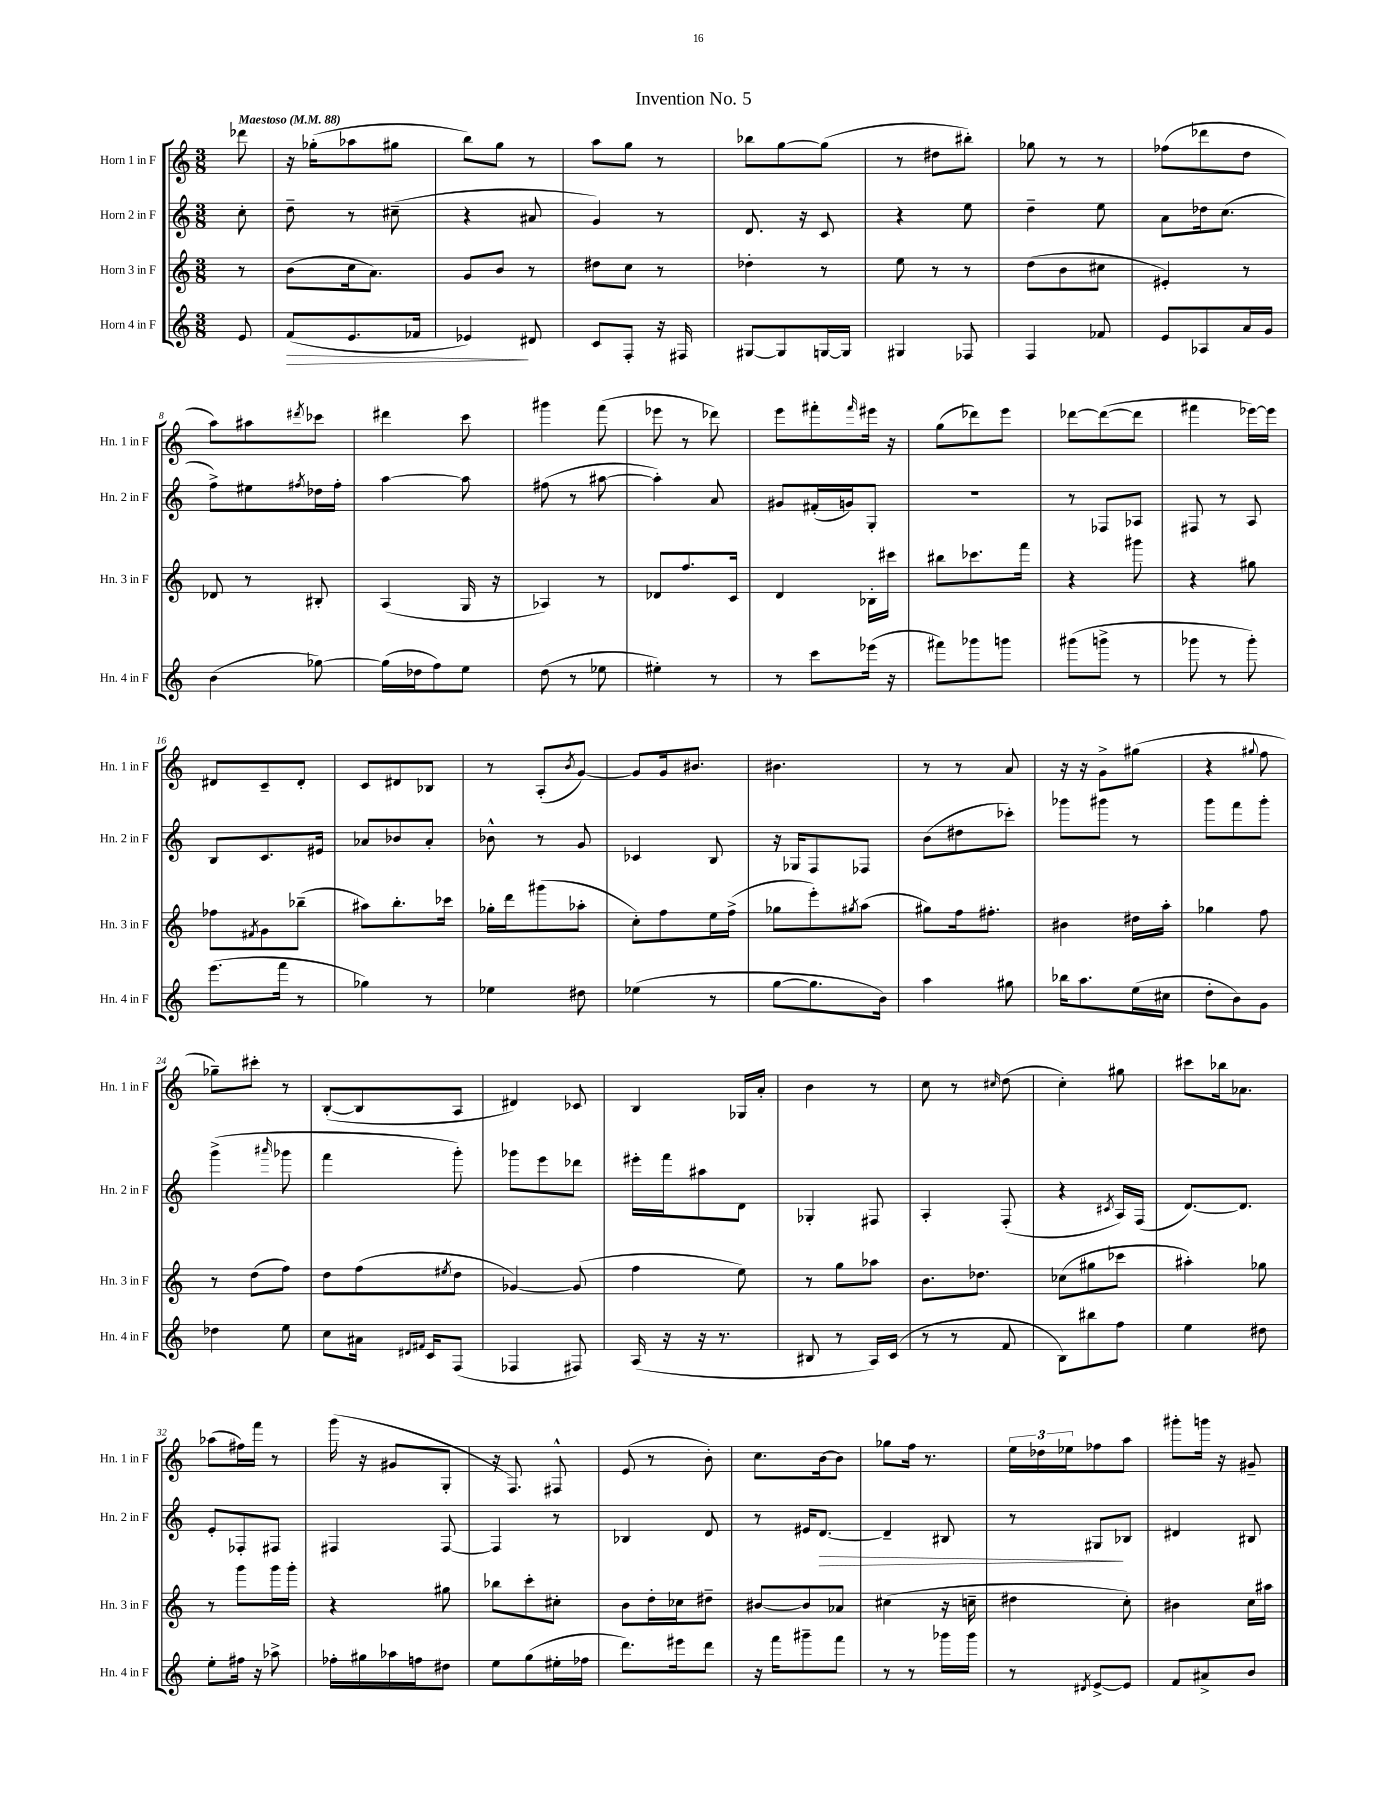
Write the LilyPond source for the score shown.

\header { title = "Invention No. 5" }
<<
\new StaffGroup <<
\new Staff = "s0" \with { instrumentName = "Horn 1 in F" shortInstrumentName = "Hn. 1 in F" } {
    \clef treble \key c \major \numericTimeSignature \time 3/8 \partial 8 \tempo "Maestoso" 4 = 88
    des'''8 |
    r16 ges''16-.( aes''8 gis''8 |
    b''8) g''8 r8 |
    a''8 g''8 r8 |
    bes''8 g''8~ g''8( |
    r8 dis''8 bis''8-.) |
    ges''8 r8 r8 |
    fes''8( des'''8 d''8 |
    a''8) ais''8 \acciaccatura { dis'''8 } ces'''8 |
    dis'''4 c'''8 |
    gis'''4 f'''8( |
    ees'''8 r8 des'''8) |
    e'''8 fis'''8-. \grace { fis'''16 } eis'''16 r16 |
    g''8( des'''8) e'''8 |
    des'''8~ des'''8~( des'''8 |
    fis'''4 ees'''16~) ees'''16 |
    dis'8 c'8-- dis'8-. |
    c'8 dis'8 bes8 |
    r8 a8-.( \acciaccatura { b'8 } g'8~) |
    g'8 g'16 bis'8. |
    bis'4. |
    r8 r8 a'8 |
    r16 r16 g'8-> gis''8( |
    r4 \appoggiatura { gis''8 } f''8 |
    ges''8--) cis'''8-. r8 |
    b8~-.( b8 a8 |
    dis'4) ces'8 |
    b4 ges16 a'16-. |
    b'4 r8 |
    c''8 r8 \grace { cis''16 } d''8( |
    c''4-.) gis''8 |
    cis'''8 bes''16 aes'8. |
    aes''8( fis''16) f'''16 r8 |
    g'''16( r16 gis'8 g8-. |
    r16 f8.) fis8-^ |
    e'8( r8 b'8-.) |
    c''8. b'16~ b'8 |
    ges''8 f''16 r8. |
    \tuplet 3/2 { e''16 des''16 ees''16 } fes''8 a''8 |
    gis'''8-. g'''16 r16 gis'8-- \bar "|." |
}
\new Staff = "s1" \with { instrumentName = "Horn 2 in F" shortInstrumentName = "Hn. 2 in F" } {
    \clef treble \key c \major \numericTimeSignature \time 3/8 \partial 8
    c''8-. |
    d''8-- r8 cis''8--( |
    r4 ais'8 |
    g'4) r8 |
    d'8. r16 c'8 |
    r4 e''8 |
    d''4-- e''8 |
    a'8 des''16 c''8.( |
    f''8->) eis''8 \acciaccatura { fis''8 } des''16 fis''16-. |
    a''4~ a''8 |
    fis''8( r8 ais''8~ |
    ais''4-.) a'8 |
    gis'8 fis'16-.( g'16) g8-. |
    r4. |
    r8 fes8 aes8 |
    fis8 r8 a8 |
    b8 c'8. eis'16 |
    aes'8 bes'8 aes'8-. |
    bes'8-^ r8 g'8 |
    ces'4 b8 |
    r16 ges16 f8 fes8 |
    b'8( dis''8 ces'''8-.) |
    ges'''8 gis'''8 r8 |
    g'''8 f'''8 g'''8-. |
    g'''4->( \grace { ais'''16 } ges'''8 |
    f'''4 g'''8-.) |
    ges'''8 e'''8 des'''8 |
    eis'''16-. f'''16 ais''8 d'8 |
    ges4-. fis8 |
    a4-. f8-.( |
    r4 \acciaccatura { cis'8 } a16) f16( |
    d'8.~) d'8. |
    e'8-. fes8-. fis8 |
    fis4 fis8~ |
    fis4 r8 |
    bes4 d'8 |
    r8 eis'16 d'8.~\> |
    d'4-- bis8 |
    r8 gis8\! bes8 |
    dis'4 bis8 \bar "|." |
}
\new Staff = "s2" \with { instrumentName = "Horn 3 in F" shortInstrumentName = "Hn. 3 in F" } {
    \clef treble \key c \major \numericTimeSignature \time 3/8 \partial 8
    r8 |
    b'8( c''16 a'8.) |
    g'8 b'8 r8 |
    dis''8 c''8 r8 |
    des''4-. r8 |
    e''8 r8 r8 |
    d''8( b'8 cis''8 |
    eis'4-.) r8 |
    des'8 r8 bis8-. |
    a4( g16 r16 |
    aes4) r8 |
    des'8 f''8. c'16 |
    d'4 bes16-. cis'''16 |
    bis''8 ces'''8. f'''16 |
    r4 gis'''8 |
    r4 gis''8 |
    fes''8 \acciaccatura { fis'8 } g'8 bes''8--( |
    ais''8) b''8.-. ces'''16 |
    ges''16-. d'''16 gis'''8( aes''8-. |
    c''8-.) f''8 e''16 f''16->( |
    ges''8 e'''8-.) \acciaccatura { gis''8 } a''8( |
    gis''8) f''16 fis''8.-. |
    bis'4 dis''16 a''16-. |
    ges''4 f''8 |
    r8 d''8( f''8) |
    d''8 f''8( \acciaccatura { eis''8 } d''8 |
    ges'4~) ges'8( |
    f''4 e''8) |
    r8 g''8 aes''8 |
    b'8. des''8. |
    ces''8( gis''8 ces'''8 |
    ais''4-.) ges''8 |
    r8 g'''8 g'''16 g'''16-. |
    r4 gis''8 |
    bes''8 c'''8-. cis''8-. |
    b'8 d''16-. ces''16 dis''8-- |
    bis'8~ bis'8 aes'8 |
    cis''4( r16 c''16-- |
    dis''4 c''8-.) |
    bis'4 c''16 ais''16 \bar "|." |
}
\new Staff = "s3" \with { instrumentName = "Horn 4 in F" shortInstrumentName = "Hn. 4 in F" } {
    \clef treble \key c \major \numericTimeSignature \time 3/8 \partial 8
    e'8 |
    f'8\>( e'8. fes'16 |
    ees'4\!) dis'8 |
    c'8 f8-. r16 fis16 |
    gis8~ gis8 g16~ g16 |
    gis4 fes8 |
    f4 fes'8 |
    e'8 aes8 a'16 g'16 |
    b'4( ges''8~) |
    ges''16( des''16 f''8) e''8 |
    d''8( r8 ees''8 |
    eis''4-.) r8 |
    r8 c'''8 ees'''16( r16 |
    fis'''8) ges'''8 g'''8 |
    gis'''8( g'''8-> r8 |
    ges'''8 r8 ges'''8-.) |
    e'''8.( f'''16 r8 |
    ges''4) r8 |
    ees''4 dis''8 |
    ees''4( r8 |
    g''8~ g''8. b'16) |
    a''4 gis''8 |
    bes''16 a''8. e''16( cis''16 |
    d''8-. b'8) g'8 |
    des''4 e''8 |
    c''8 ais'16 \grace { dis'16 fis'16 } c'16 f8( |
    fes4 fis8) |
    a16( r16 r16 r8. |
    bis8 r8 a16) c'16( |
    r8 r8 f'8 |
    b8) bis''8 f''8 |
    e''4 dis''8 |
    e''8-. fis''16 r16 aes''8-> |
    fes''16-. gis''16 aes''16 f''16 dis''8 |
    e''8 g''8( eis''16-. fes''16 |
    d'''8.) eis'''16 d'''8 |
    r16 f'''16 gis'''8-- f'''8 |
    r8 r8 ges'''16 ges'''16 |
    r8 \acciaccatura { dis'8 } e'8~-> e'8 |
    f'8 ais'8-> b'8 \bar "|." |
}
>>
>>
